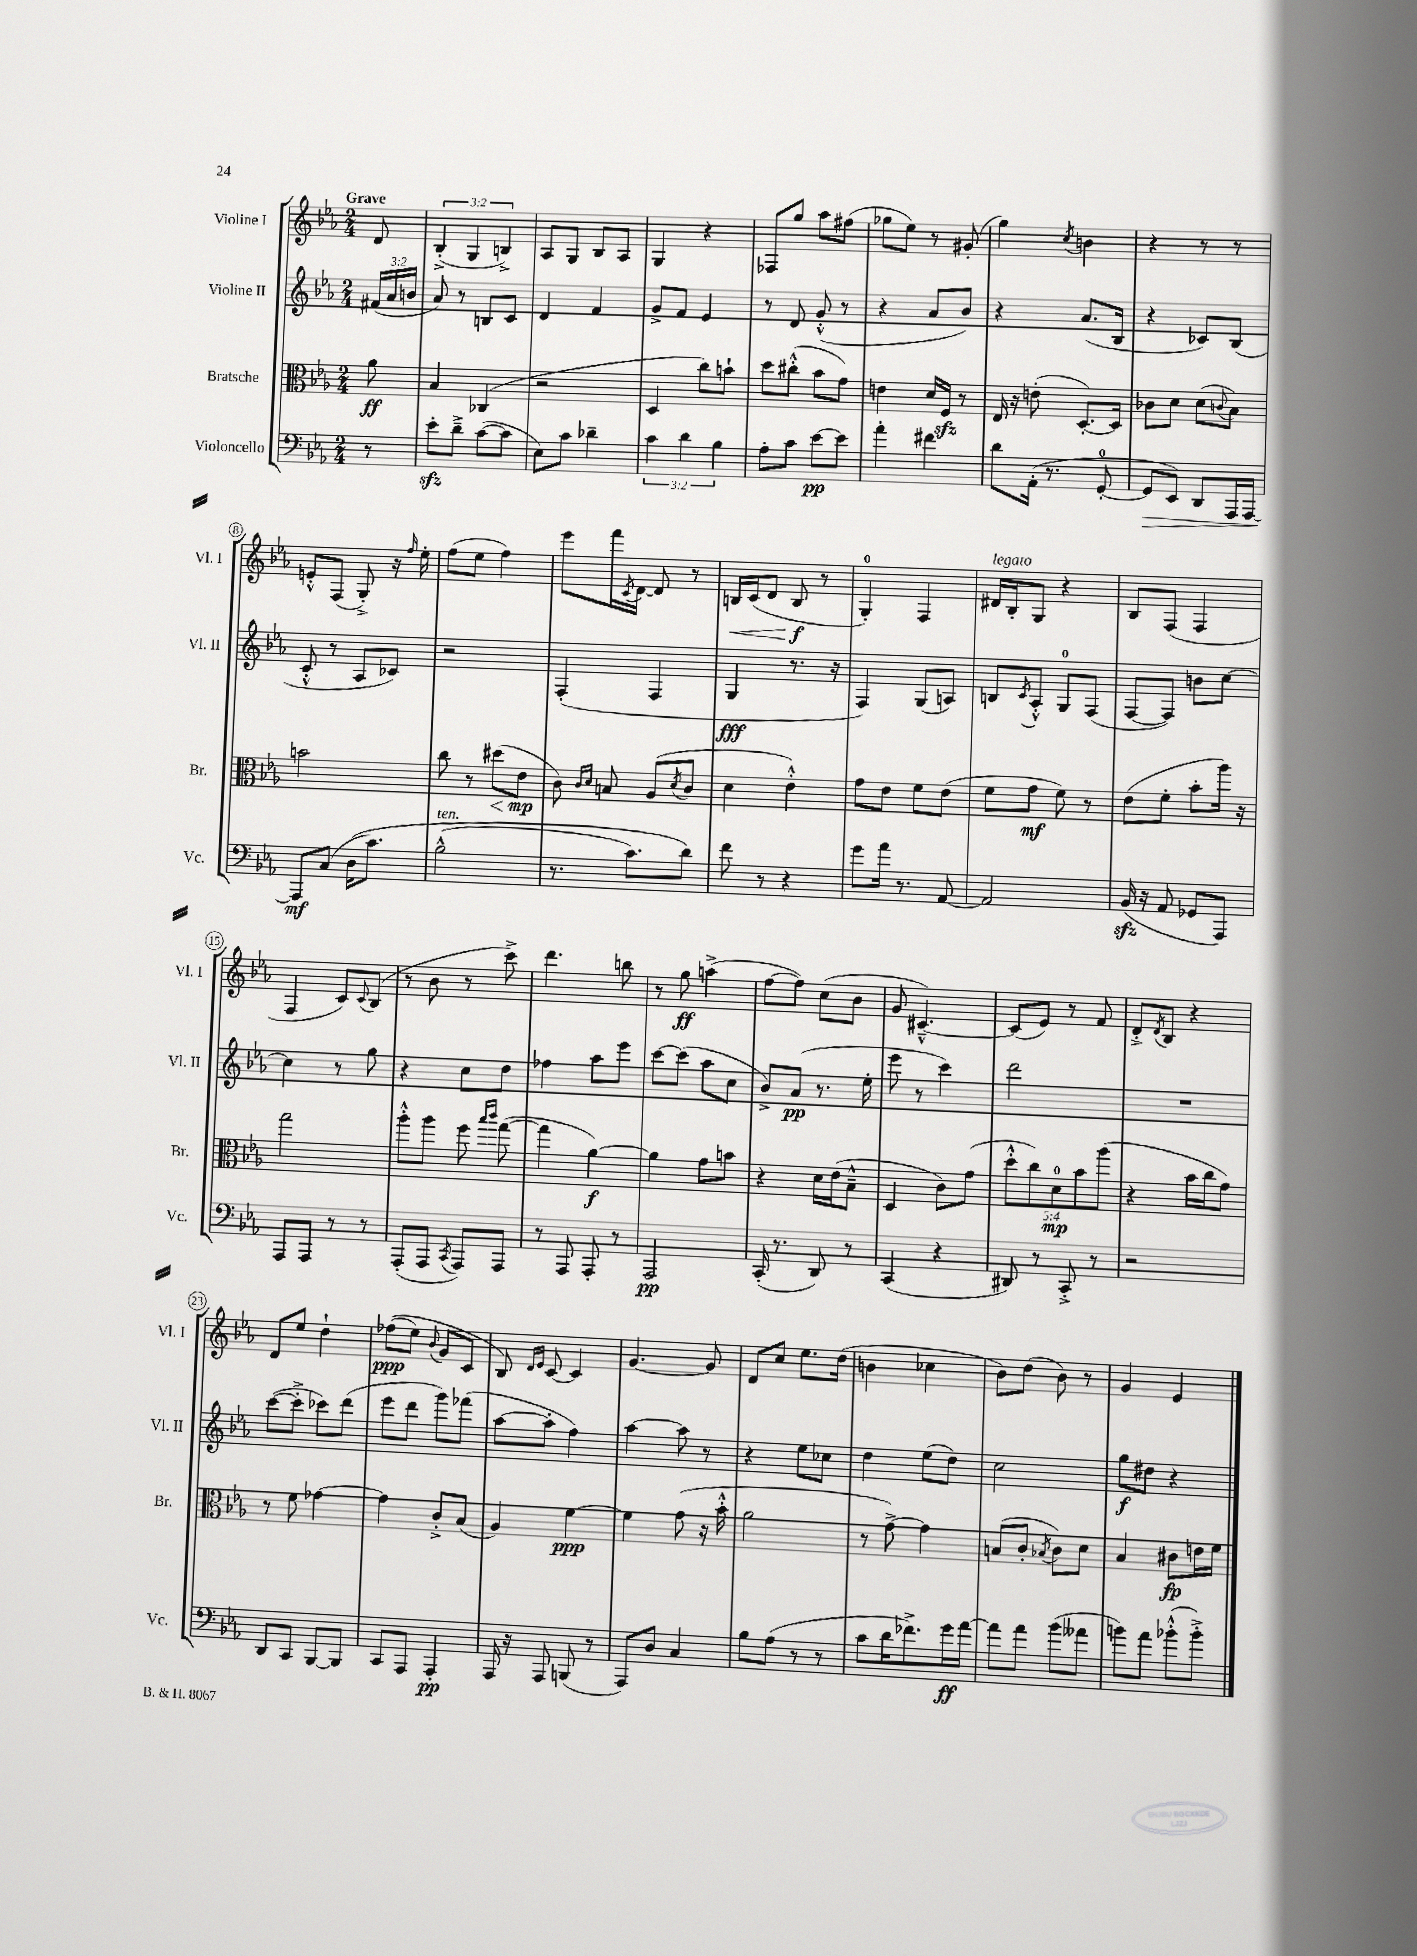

**kern	**kern	**kern	**kern
*staff4	*staff3	*staff2	*staff1
*clefF4	*clefC3	*clefG2	*clefG2
*k[b-e-a-]	*k[b-e-a-]	*k[b-e-a-]	*k[b-e-a-]
*M2/4	*M2/4	*M2/4	*M2/4
8r	8a-\	(24f#/LL	8d/
.	.	24a-/	.
.	.	24b/JJ	.
=	=	=	=
8e-'\L	4B-/	8a-/)	(6B-'^/
8d~^\J	.	8r	.
.	.	.	6G/
([8c\L	(4C-/	8B/L	.
.	.	.	6B^/)
8c\]J	.	8c/J	.
=	=	=	=
8E-\L)	2r	4d/	8A-/L
8c\J	.	.	8G/J
4d-~\	.	4f/	8B-/L
.	.	.	8A-/J
=	=	=	=
6c\	4D/	8g^/L	4G/
.	.	8f/J	.
6d\	.	.	.
.	8cc\L)	4e-/	4r
6B-\	.	.	.
.	8b`\J	.	.
=	=	=	=
8A-'\L	8dd\L	8r	8F-/L
8c\J	(8cc#'^^\J	8d/	8gg/J
[8e-\L	8b-\L	(8g'^^/	8aa-\L
8e-\]J	8g\J)	8r	(8ff#\J
=	=	=	=
4a-'\	4e\	4r	8gg-\L
.	.	.	8ee-\J)
4f#\	16d/LL	8a-/L	8r
.	16F/JJ	.	.
.	8r	8b-/J)	(8g#'/
=	=	=	=
8d\L	16E-/	4r	4gg\)
.	16r	.	.
(16AA-'\Jk	(8e'\	.	.
8.r	.	.	.
.	.	.	8qcc/
.	[8.D'/L)	(8.a-/L	4b\
[8GG'/	.	.	.
.	16D/]Jk	16B-/Jk	.
=	=	=	=
8GG/]L	8c-\L	4r	4r
8EE-/J)	8d\J	.	.
8DD/L	(8d\L	8c-/L)	8r
.	8qqc/	.	.
16AAA-/L	8B-\J)	(8B-/J	8r
[16AAA-/JJ	.	.	.
=	=	=	=
8AAA-/]L	2b\	8c'^^/	8e'^^/L
(8C/J	.	8r	(8F/J
&(16D\LK	.	8A-/L	8G'^/)
8.c\J)	.	.	.
.	.	8c-/J)	16r
.	.	.	16qqff/
.	.	.	16ee-'\
=	=	=	=
(2B-^^\	8cc\	2r	(8ff\L
.	8r	.	8ee-\J
.	(8dd#\L	.	4ff\)
.	8e-\J	.	.
=	=	=	=
8.r	8c\)	(4F'/	8eee-\L
.	16qqc/LL	.	.
.	16qqd/JJ	.	.
.	8B/	.	16fff\L
.	.	.	8qc/
8.c\L)	.	.	[16d\JJ
.	(8A-/L	4F/	8d/]
.	8qd/	.	.
8d\J&)	8c/J	.	8r
=	=	=	=
8f\	4d\	4G/	16B/LL
.	.	.	(16c/J
8r	.	.	8d/J
4r	4e-'^^\)	8.r	8B/
.	.	.	8r
.	.	16r	.
=	=	=	=
8g\L	8g\L	4F/)	4G'/)
16a-\Jk	8e-\J	.	.
8.r	.	.	.
.	8f\L	(8G/L	4F/
[8AA-/	(8e-\J	8A/J)	.
=	=	=	=
2AA-/]	8f\L	8B/L	16d#/LL
.	.	.	16B-'/J
.	.	8qc/	.
.	8g\J	8A-'^^/J	8G/J
.	8f\)	8G/L	4r
.	8r	(8F/J	.
=	=	=	=
(16BB-/	(8e-\L	[8F/L	8B-/L
16r	.	.	.
8AA-/	8f'\J	8F/]J)	(8F/J
8GG-/L	8b-'\L	8b\L	4F/
8AAA-/J)	16aa-\Jk)	[8cc\J	.
.	16r	.	.
=	=	=	=
8AAA-/L	2gg\	4cc\]	4F/
8AAA-/J	.	.	.
8r	.	8r	8c/L)
.	.	.	8qqc/
8r	.	8gg\	(8B-/J
=	=	=	=
(8AAA-'/L	8aa-'^^\L	4r	8r
8AAA-/J	8aa-\J	.	8b-\
8qCC/	.	.	.
8AAA-/L)	8ff\	8cc\L	8r
.	16qqbb-/LL	.	.
.	16qqccc/JJ	.	.
8AAA-/J	([8gg\	8dd\J	8ccc^\)
=	=	=	=
8r	4gg\]	4ff-\	4.ddd\
8AAA-/	.	.	.
8AAA-'/	[4a-\)	8aa-\L	.
8r	.	8eee-\J	8bb\
=	=	=	=
2AAA-/	4a-\]	[8ccc\L	8r
.	.	(8ccc\]J	8gg\
.	8g\L	8aa-\L	(4aa^\
.	8b\J	8cc\J	.
=	=	=	=
(16CC'/	4r	8b-^/L)	[8ff\L
8.r	.	.	.
.	.	(8a-/J	8ff\]J)
8DD/)	16d\LL	8.r	(8cc\L
.	(16e-\J	.	.
8r	8B-~^^\J	.	8b-\J
.	.	16ee-'\	.
=	=	=	=
(4CC/	4D/	8eee-\	8g/
.	.	8r	[4.c#~^^/)
4r	8c\L)	4ccc\)	.
.	(8g\J	.	.
=	=	=	=
8DD#/)	10dd'^^\L	2ddd\	(8c#/]L
.	10cc\)	.	.
8r	.	.	8e-/J)
.	10d\	.	.
8CC'^/	.	.	8r
.	10b-\	.	.
8r	.	.	8f/
.	(10aa-\J	.	.
=	=	=	=
2r	4r	2r	8d'^/L
.	.	.	8qd/
.	.	.	8B-/J
.	16b-\LL	.	4r
.	16cc\J	.	.
.	8g\J)	.	.
=	=	=	=
8DD/L	8r	([8ccc\L	8d/L
8CC/J	8f\	8ccc'^\]J	8ee-/J
[8BBB-/L	[4g-\	8ccc-\L)	4dd`\
8BBB-/]J	.	(8ddd\J	.
=	=	=	=
8CC/L	4g-\]	8eee-\L	&((8ff-\L
8AAA-/J	.	8ddd\J	8ee-\J)
.	.	.	8qqb-/
4AAA-'/	8c'^/L	8ggg\L)	8g/L
.	(8B-/J	(8fff-\J	8c/J
=	=	=	=
16AAA-/	4A-/)	[8aa-\L	8B-/&)
16r	.	.	.
.	.	.	16qqd/LL
.	.	.	16qqe-/JJ
8AAA-/	.	8aa-'\]J	[8c/
(8BBB/	[4f\	4ff\)	4c/]
8r	.	.	.
=	=	=	=
8AAA-/L)	4f\]	[4aa-\	[4.g/
8D/J	.	.	.
4C/	(8g\	8aa-\]	.
.	16r	8r	8g/]
.	16b-'^^\	.	.
=	=	=	=
8B-\L	2a-\	4r	8d/L
(8A-\J	.	.	8cc/J
8r	.	8ee-\L	8.ee-\L
8r	.	8cc-\J	.
.	.	.	(16dd\Jk
=	=	=	=
8c\L	8r	4dd\	4b\
16d\K	[8g^\)	.	.
8.f-^\)	.	.	.
.	4g\]	(8ee-\L	4cc-\
16g\L	.	8dd\J)	.
[16a-\JJ	.	.	.
=	=	=	=
8a-\]L	(8B/L	2cc\	8b-\L)
8a-\J	8c'/J	.	(8dd\J
.	8qB-/	.	.
(8b-\L	8c\L)	.	8b-\)
8a--\J	8d\J	.	8r
=	=	=	=
8b\L)	4B-/	8gg\L	4g/
8a-\J	.	8dd#\J	.
(8b-'^^\L	8c#\L	4r	4e-/
8b-'^\J)	16e\L	.	.
.	16f\JJ	.	.
==	==	==	==
*-	*-	*-	*-
